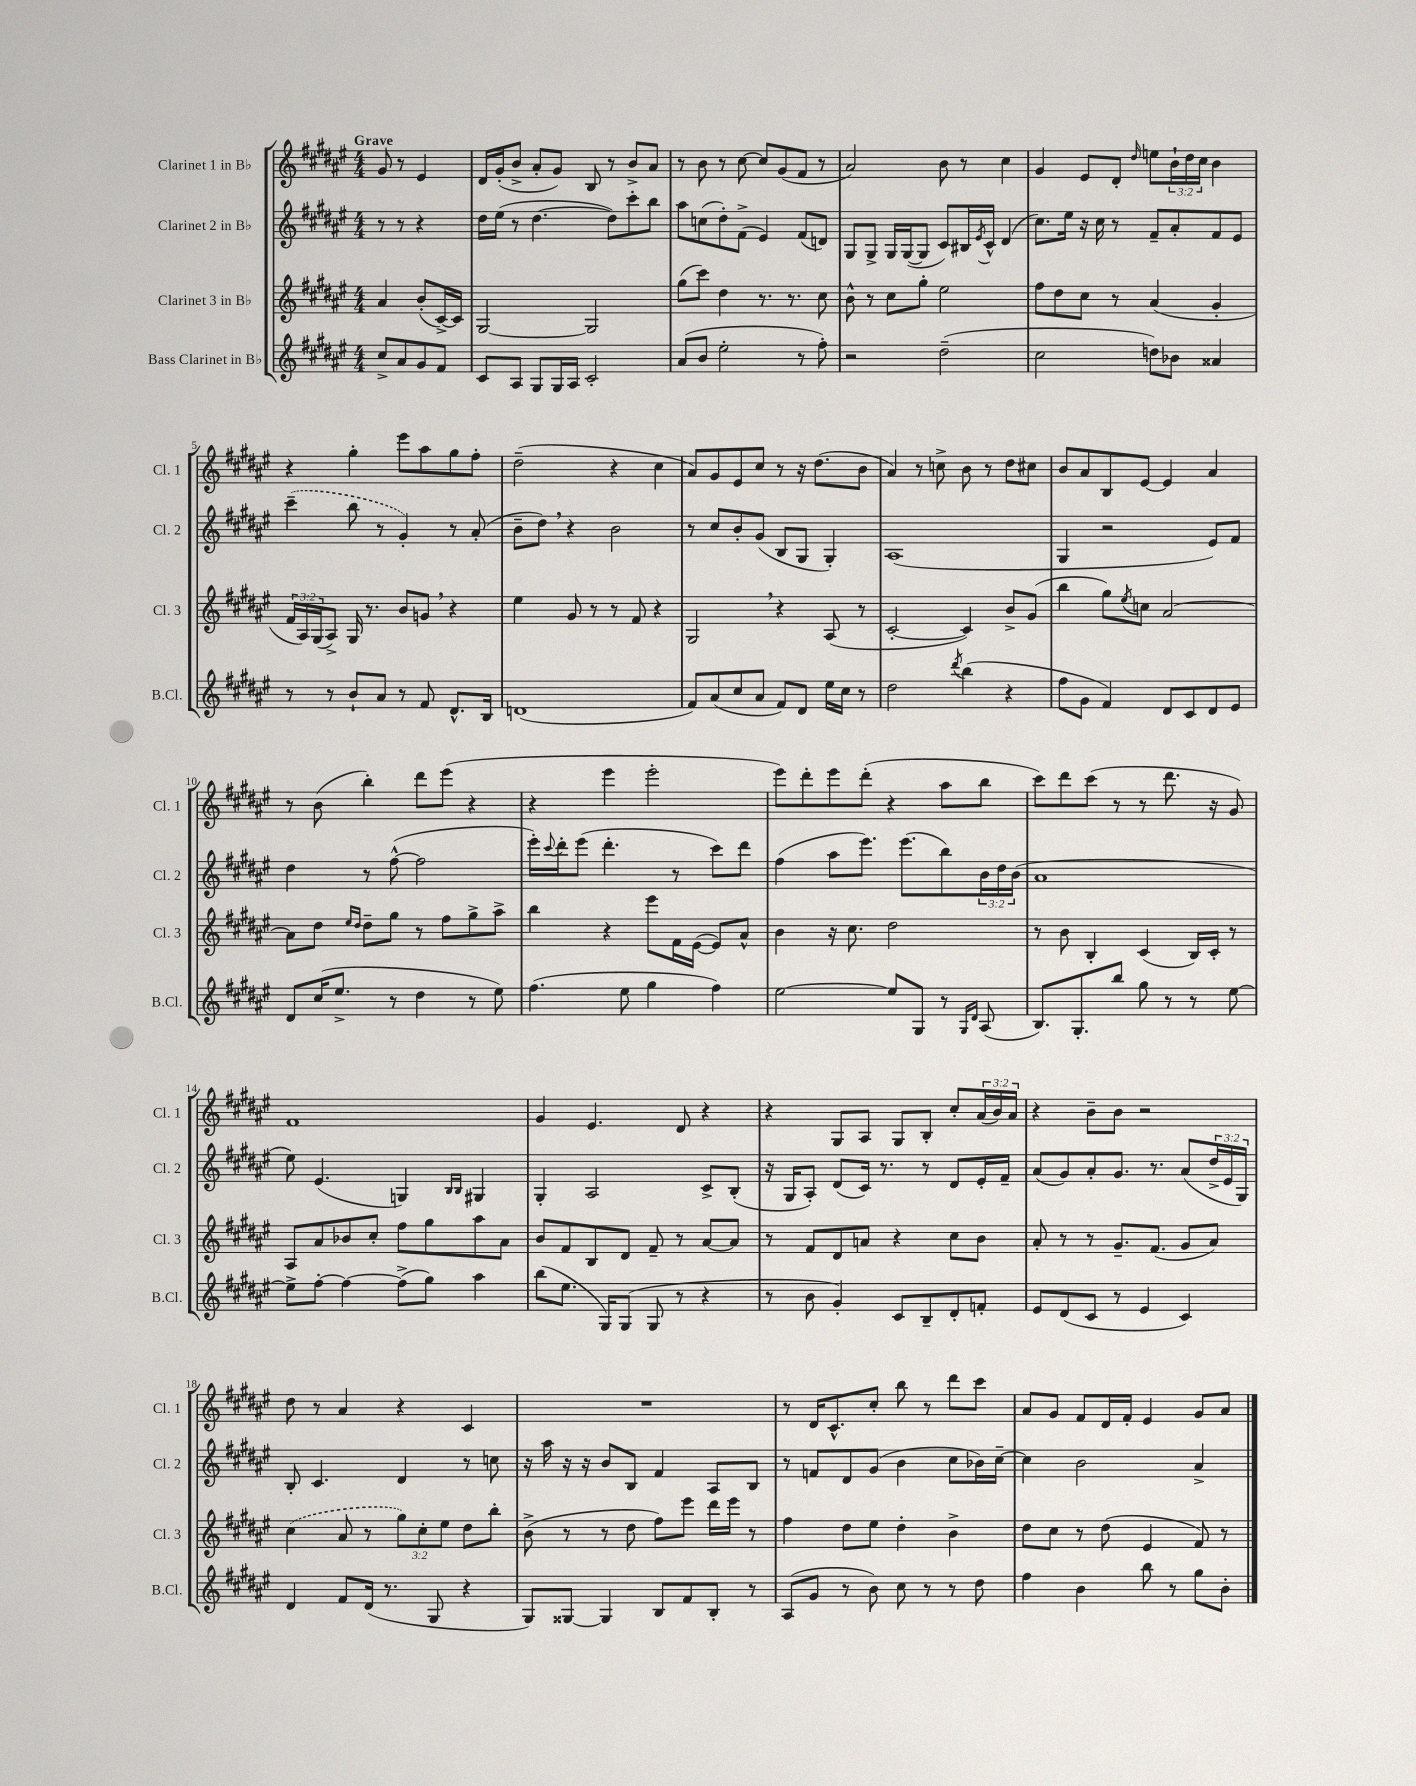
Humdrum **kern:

**kern	**kern	**kern	**kern
*part4	*part3	*part2	*part1
*staff4	*staff3	*staff2	*staff1
*I"Bass Clarinet in B♭	*I"Clarinet 3 in B♭	*I"Clarinet 2 in B♭	*I"Clarinet 1 in B♭
*I'B.Cl.	*I'Cl. 3	*I'Cl. 2	*I'Cl. 1
*clefG2	*clefG2	*clefG2	*clefG2
*k[f#c#g#d#a#e#]	*k[f#c#g#d#a#e#]	*k[f#c#g#d#a#e#]	*k[f#c#g#d#a#e#]
*M4/4	*M4/4	*M4/4	*M4/4
=	=	=	=
!	!	!	!LO:TX:a:B:t=Grave
8cc#^/L	4a#/	8r	8g#/
8a#/	.	8r	8r
8g#/	(8b'/L	4r	4e#/
8f#/J	[16c#^/L)	.	.
.	16c#/JJ]	.	.
=1	=1	=1	=1
8c#/L	[2G#/	16dd#\LL	16d#/LL
.	.	(16ee#\JJ	(16g#'/J
8A#/J	.	8r	8b^/J
8G#/L	.	[4.dd#\	8a#'/L
16G#/L	.	.	8g#/J)
16A#/JJ	.	.	.
2c#'/	2G#/]	.	8B/
.	.	8dd#\L])	8r
.	.	8ccc#'\	8b^/L
.	.	8bb\J	8a#/J
=2	=2	=2	=2
(8a#/L	(8gg#\L	8aa#\L	8r
8b/J	8ccc#\J)	(8ccn\	8b\
2ee#'\	4dd#\	8dd#'\)	8r
.	.	(8f#^\J	[8cc#\
.	8.r	4e#/)	8cc#/L]
.	.	.	(8g#/
.	8.r	.	.
8r	.	(8f#/L	8f#/J
8ff#'\)	8cc#\	8dn/J)	8r
=3	=3	=3	=3
2r	8b^^\	8G#/L	2a#/)
.	8r	8G#^/J	.
.	8cc#\L	16G#/LL	.
.	.	([16G#/J	.
.	8gg#'\J	8G#/J]	.
(2dd#~\	2ee#\	8c#/L)	8b\
.	.	16B#X/L	8r
.	.	8qe#/	.
.	.	16c#^^/JJ	.
.	.	(4d#/	4cc#\
=4	=4	=4	=4
2cc#\	8ff#\L	8.cc#\L)	4g#/
.	8dd#\	.	.
.	.	16ee#\Jk	.
.	8cc#\J	16r	8e#/L
.	.	16cc#\	.
.	8r	8r	8d#'/J
.	.	.	16qqdd#/
8ddn\L)	(4a#/	8f#~/L	8een\L
8b-X\J	.	8a#'/	24b`\L
.	.	.	24dd#\
.	.	.	24cc#\JJ
4a##X/	4g#'/	8f#/	4b\
.	.	8e#/J	.
!!LO:LB:g=z
=5	=5	=5	=5
8r	24f#/LL	(4ccc#~\	4r
.	24A#/)	.	.
.	(24G#/J	.	.
8r	8A#^/J)	.	.
8b`/L	16G#/	8bb\	4gg#'\
.	8.r	.	.
8a#/J	.	8r	.
8r	8b/L	4g#'/)	8eee#\L
8f#/	8gn,/J	.	8aa#\
8.d#^^/L	4r	8r	8gg#\
.	.	(8a#'/	8ff#'\J
16B/Jk	.	.	.
=6	=6	=6	=6
(1dn	4ee#\	8b~\L	(2dd#~\
.	.	8dd#,\J)	.
.	8g#/	4r	.
.	8r	.	.
.	8r	2b\	4r
.	8f#/	.	.
.	4r	.	4cc#\
=7	=7	=7	=7
8f#/L)	2G#,/	8r	8a#/L)
(8a#/	.	8cc#/L	8g#/
8cc#/	.	8b'/	8e#/
8a#/J	.	(8g#/J	8cc#/J
8f#/L)	4r	8B/L	8r
8d#/J	.	8G#/J	16r
.	.	.	(8.dd#\L
16ee#\LL	(8A#/	4G#'/)	.
16cc#\JJ	.	.	.
8r	8r	.	8b\J
=8	=8	=8	=8
2dd#\	[2c#'/	(1A#	4a#/)
.	.	.	8r
.	.	.	8ccn^\
8qddd#/	.	.	.
(4bb\	4c#/])	.	8b\
.	.	.	8r
4r	8b^/L	.	8dd#\L
.	(8g#/J	.	8cc#X\J
=9	=9	=9	=9
8ff#\L	4bb\	4G#/	8b/L
8g#\J	.	.	8a#/
4f#/)	8gg#\L)	2r	8B/
.	8qee#/	.	.
.	8ccn\J	.	[8e#/J
8d#/L	[2a#/	.	4e#/]
8c#/	.	.	.
8d#/	.	8e#/L)	4a#/
8e#/J	.	8f#/J	.
!!LO:LB:g=z
=10	=10	=10	=10
8d#/L	8a#\L]	4dd#\	8r
(16cc#/K	8dd#\J	.	(8b\
8.ee#^/J	.	.	.
.	16qqee#/LL	.	.
.	16qqdd#/JJ	.	.
.	8dd#~\L	8r	4bb'\)
8r	8gg#\J	([8ff#^^\	.
4dd#\	8r	2ff#\]	8ddd#\L
.	8ff#\L	.	(8eee#\J
8r	8gg#^\	.	4r
8ee#\)	8aa#^\J	.	.
=11	=11	=11	=11
(4.ff#\	4bb\	16eee#'\LL)	4r
.	.	8qqccc#/	.
.	.	16ddd#'\J	.
.	.	(8eee#\J	.
.	4r	4.ddd#'\	4eee#\
8ee#\	.	.	.
4gg#\	8eee#\L	.	2eee#'\
.	16f#\L	8r	.
.	([16e#\JJ	.	.
4ff#\)	8e#/L])	8ccc#\L)	.
.	8a#^^/J	8ddd#\J	.
=12	=12	=12	=12
[2ee#\	4b\	(4ff#\	8eee#\L)
.	.	.	8ddd#'\
.	16r	8aa#\L	8eee#\
.	8.cc#\	.	.
.	.	8.eee#\J)	(8ddd#'\J
8ee#/L]	2dd#\	.	4r
.	.	(8.eee#\L	.
8G#/J	.	.	.
8r	.	8bb\)	8aa#\L
16qqG#/LL	.	.	.
16qqd#/JJ	.	.	.
(8A#/	.	24b\L	8bb\J
.	.	24dd#\	.
.	.	(24b\JJ	.
=13	=13	=13	=13
8.B/L)	8r	1a#	8ccc#\L)
.	8b\	.	8ddd#\
8.G#'/	.	.	.
.	4B'/	.	(8ccc#\J
8bb/J	.	.	8r
8gg#\	(4c#/	.	8r
8r	.	.	8.ddd#\
8r	16B/LL)	.	.
.	16c#'/JJ	.	16r
[8ee#\	8r	.	8g#/)
!!LO:LB:g=z
=14	=14	=14	=14
8ee#^\L]	8A#/L	8ee#\)	1f#
[8ff#'\J	8a#/	(4.e#/	.
4ff#\_	8b-X/	.	.
.	8cc#'/J	.	.
(8ff#^\L]	8ff#\L	4Gn/)	.
8gg#\J)	8gg#\	.	.
.	.	16qqB/LL	.
.	.	16qqB/JJ	.
4aa#\	8aa#\	4G#X/	.
.	8a#\J	.	.
=15	=15	=15	=15
(8bb\L	8b/L	4G#'/	4g#/
8.ee#\J	8f#/	.	.
.	8B/	2A#/	4.e#/
16G#/KL)	.	.	.
(8G#/J	8d#/J	.	.
8G#/	8f#~/	.	.
8r	8r	.	8d#/
4r	[8a#/L	8c#^/L	4r
.	8a#/J]	(8B'/J	.
=16	=16	=16	=16
8r	8r	16r	4r
.	.	16G#/KL	.
8b\	8f#/L	8A#'/J)	.
4g#'/)	8d#/	(8d#/L	8G#/L
.	8an/J	16c#/Jk)	8A#/J
.	.	8.r	.
8c#/L	4r	.	8G#/L
8B~/	.	8r	8B'/J
8d#'/	8cc#\L	8d#/L	8cc#'/L
8fn'/J	8b\J	16e#'/L	(24a#/L
.	.	.	24b/)
.	.	16f#~/JJ	.
.	.	.	24a#/JJ
=17	=17	=17	=17
8e#/L	8a#'/	(8a#/L	4r
(8d#/	8r	8g#/)	.
8c#/J	8r	8a#'/	8b~\L
8r	8.g#~/L	8.g#/J	8b\J
4e#/	.	.	2r
.	(8.f#/J	8.r	.
4c#/)	8g#/L	(8a#/L	.
.	8a#/J)	24dd#^/L	.
.	.	24e#/	.
.	.	24G#/JJ)	.
!!LO:LB:g=z
=18	=18	=18	=18
4d#/	(4cc#\	8B'/	8dd#\
.	.	4.c#/	8r
8f#/L	8a#/	.	4a#/
(16d#/Jk	8r	.	.
8.r	.	.	.
.	12gg#\L)	4d#/	4r
.	12cc#'\	.	.
8G#/	.	.	.
.	12ee#\J	.	.
4r	8dd#\L	8r	4c#/
.	8bb'\J	8ccn\	.
=19	=19	=19	=19
8G#/L)	(8b^\	16r	1r
.	.	16aa#\	.
[8G##X/J	8r	16r	.
.	.	16r	.
4G##/]	8r	8b/L	.
.	8dd#\	8B/J	.
8B/L	8ff#\L)	4f#/	.
8f#/	8eee#\J	.	.
8B'/J	16ddd#\LL	8A#/L	.
.	16eee#\JJ	.	.
8r	8r	8B/J	.
=20	=20	=20	=20
(8A#/L	4ff#\	8r	8r
8g#/J	.	8fn/L	16d#/KL
.	.	.	8.c#^^/
8r	8dd#\L	8d#/	.
8b\)	8ee#\J	(8g#/J	8cc#'/J
8cc#\	4dd#'\	4b\	8bb\
8r	.	.	8r
8r	4b^\	8cc#\L	8ddd#\L
8dd#\	.	16b-X\L)	8ccc#\J
.	.	[16cc#~\JJ	.
=21	=21	=21	=21
4ff#\	8dd#\L	4cc#\]	8a#/L
.	8cc#\J	.	8g#/J
4b\	8r	2b\	8f#/L
.	(8dd#\	.	16d#/L
.	.	.	16f#'/JJ
8bb\	4e#/	.	4e#/
8r	.	.	.
8gg#\L	8f#/)	4a#^/	8g#/L
8b'\J	8r	.	8a#/J
==	==	==	==
*-	*-	*-	*-
